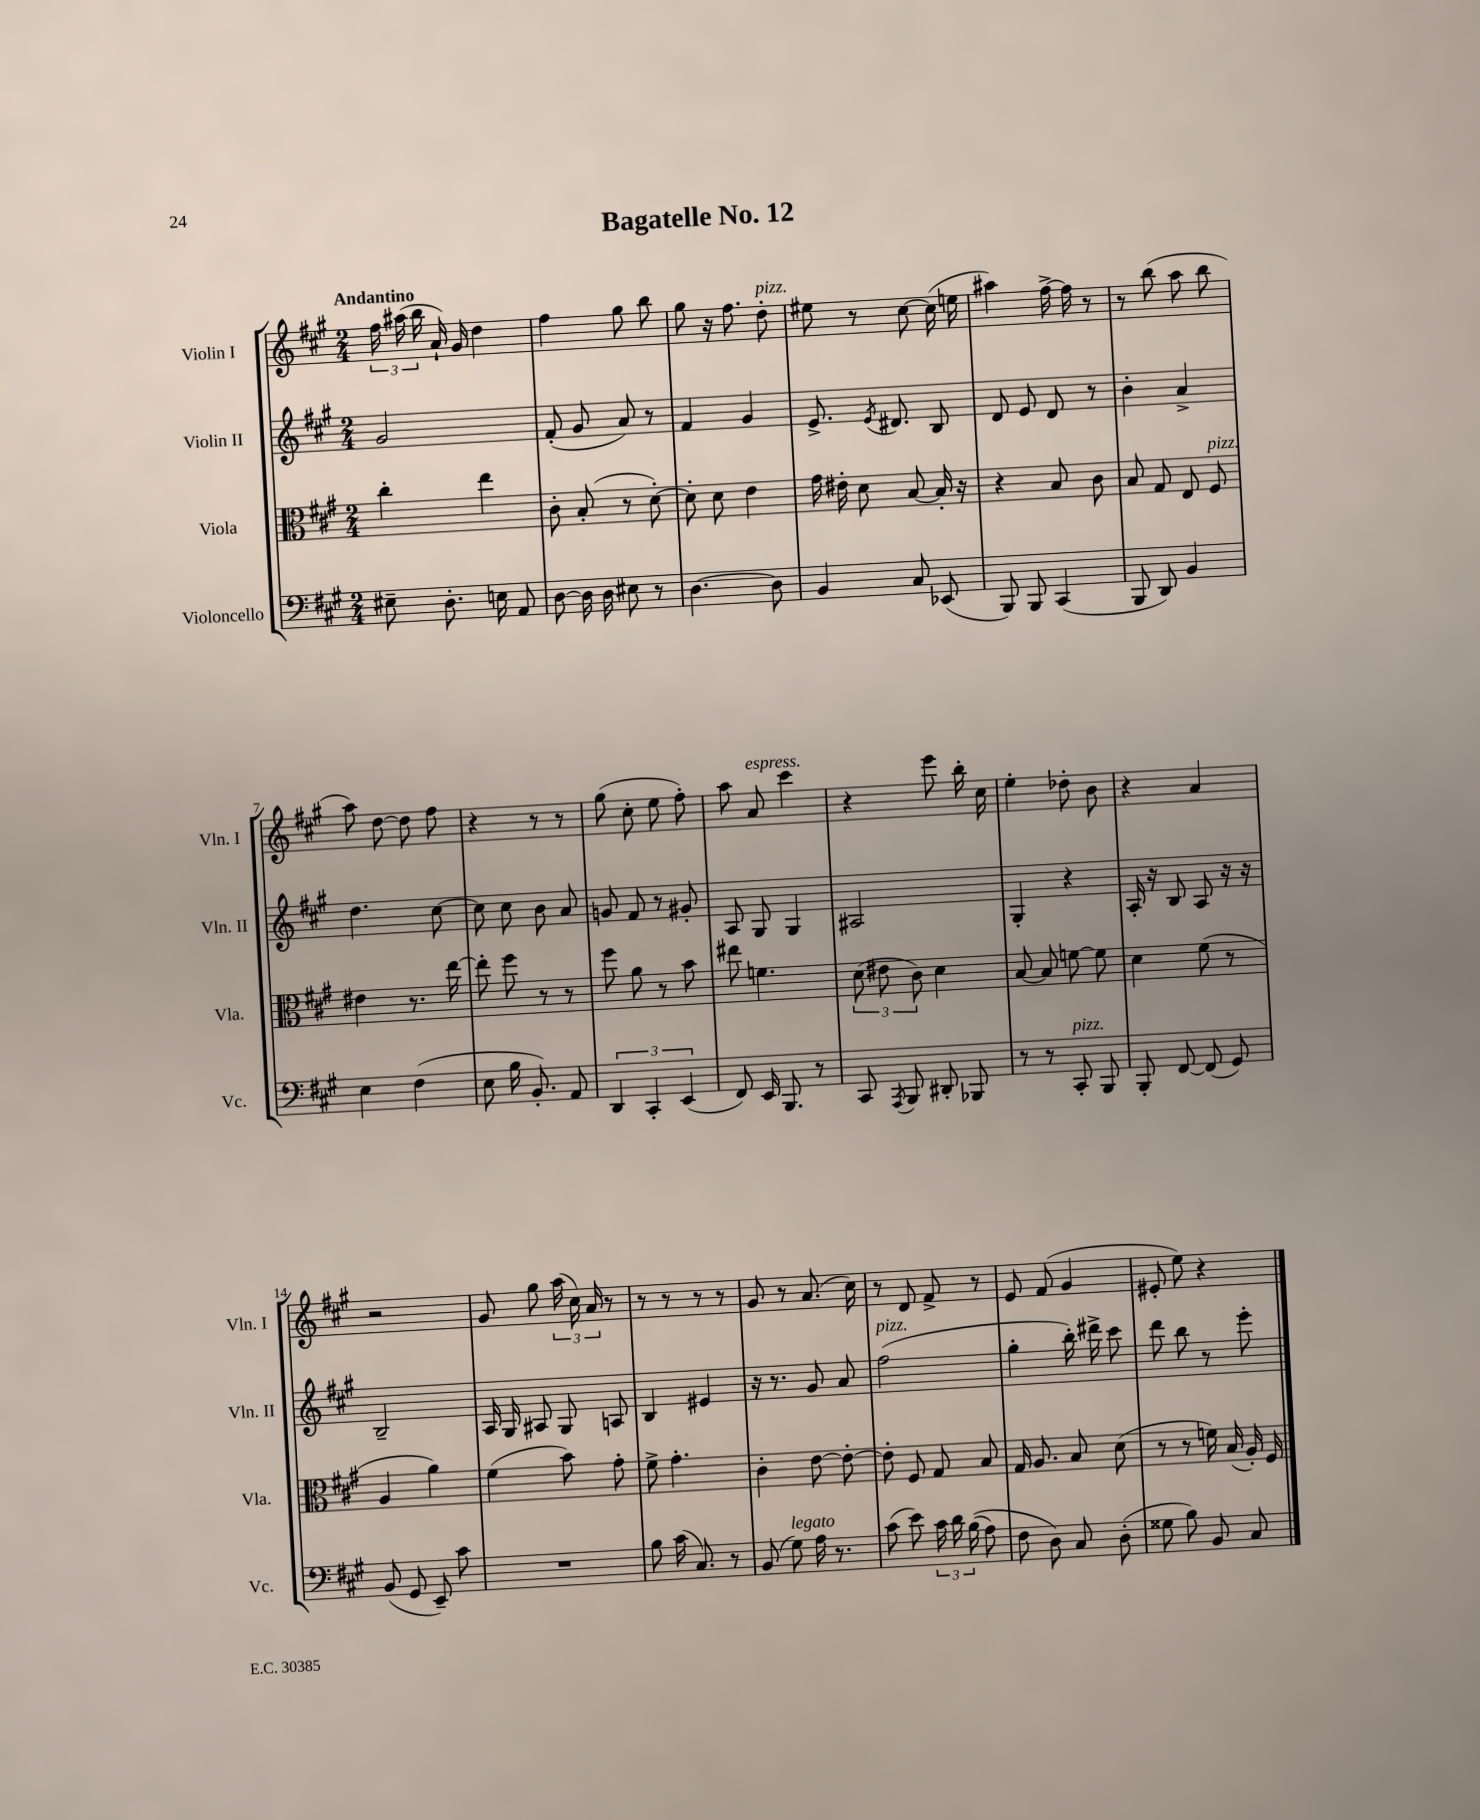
\header { title = "Bagatelle No. 12" }
<<
\new StaffGroup <<
\new Staff = "s0" \with { instrumentName = "Violin I" shortInstrumentName = "Vln. I" } {
    \clef treble \key a \major \numericTimeSignature \time 2/4 \tempo "Andantino"
    \autoBeamOff \tuplet 3/2 { fis''16 ais''16( b''16 } a'16-!) gis'16 d''4 |
    fis''4 gis''8 b''8 |
    gis''8 r16 fis''8. d''8-.^\markup { \italic "pizz." } |
    eis''8 r8 cis''8~ cis''16( e''16 |
    ais''4) fis''16~-> fis''16 r8 |
    r8 b''8( a''8 b''8 |
    a''8) d''8~ d''8 fis''8 |
    r4 r8 r8 |
    gis''8( cis''8-. e''8 fis''8-.) |
    a''8 a'8^\markup { \italic "espress." } cis'''4 |
    r4 e'''8 b''16-. cis''16 |
    e''4-. des''8-. b'8 |
    r4 a'4 |
    r2 |
    gis'8 gis''8 \tuplet 3/2 { a''16( cis''16) a'16 } r8 |
    r8 r8 r8 r8 |
    gis'8 r8 a'8.( cis''16) |
    r8 d'8 fis'8-> r8 |
    e'8 fis'8( gis'4 |
    eis'8-. e''8) r4 \bar "|." |
}
\new Staff = "s1" \with { instrumentName = "Violin II" shortInstrumentName = "Vln. II" } {
    \clef treble \key a \major \numericTimeSignature \time 2/4
    \autoBeamOff gis'2 |
    fis'8-.( gis'8 a'8) r8 |
    fis'4 gis'4 |
    e'8.-> \acciaccatura { e'8 } dis'8. b8 |
    d'8 e'8 d'8 r8 |
    b'4-. a'4-> |
    d''4. cis''8~ |
    cis''8 cis''8 b'8 a'8 |
    g'8 fis'8 r8 gis'8-. |
    a8 gis8 gis4 |
    ais2 |
    gis4-. r4 |
    a16-. r16 b8 a8 r16 r16 |
    b2-- |
    a16 gis16 ais8 gis8 a8 |
    b4 eis'4 |
    r16 r8. gis'8 a'8 |
    fis''2^\markup { \italic "pizz." }( |
    gis''4-. b''16-.) dis'''16-> cis'''8 |
    d'''8 b''8 r8 e'''8-. \bar "|." |
}
\new Staff = "s2" \with { instrumentName = "Viola" shortInstrumentName = "Vla." } {
    \clef alto \key a \major \numericTimeSignature \time 2/4
    \autoBeamOff cis''4-. e''4 |
    cis'8-. b8-.( r8 d'8~-.) |
    d'8-. d'8 e'4 |
    gis'16 eis'16-. d'8 b8~ b16-. r16 |
    r4 b8 cis'8 |
    b8 gis8 e8 fis8^\markup { \italic "pizz." } |
    eis'4 r8. e''16~ |
    e''8-. fis''8 r8 r8 |
    fis''8 a'8 r8 b'8 |
    eis''8 f'4. |
    \tuplet 3/2 { d'8( eis'8 cis'8) } d'4 |
    b8~ b8 f'8~ f'8 |
    d'4 fis'8( r8 |
    a4 a'4) |
    fis'4( b'8) gis'8-. |
    fis'8-> gis'4.-. |
    cis'4-. e'8~ e'8~-. |
    e'8-. fis8 gis8 b8 |
    gis16 a8. b8 d'8( |
    r8 r8 f'16) b16( a16-.) fis16 \bar "|." |
}
\new Staff = "s3" \with { instrumentName = "Violoncello" shortInstrumentName = "Vc." } {
    \clef bass \key a \major \numericTimeSignature \time 2/4
    \autoBeamOff eis8-- d8.-. e16 a,8 |
    d8~ d16 d16 eis8 r8 |
    d4.~ d8 |
    b,4 cis8 ees,8( |
    b,,8) b,,8 cis,4( |
    b,,8 d,8) b,4 |
    e4 fis4( |
    e8 b16 b,8.-.) a,8 |
    \tuplet 3/2 { d,4 cis,4-. e,4( } |
    fis,8) e,16 b,,8. r8 |
    cis,8 \acciaccatura { a,,8 } b,,8 dis,8-. bes,,8 |
    r8 r8 cis,8-.^\markup { \italic "pizz." } b,,8 |
    b,,8-. fis,8~ fis,8( gis,8) |
    b,8( gis,8 e,8--) cis'8 |
    R2 |
    b8 cis'16( cis8.) r8 |
    b,8( gis8^\markup { \italic "legato" }) a16 r8. |
    cis'8( e'8) \tuplet 3/2 { cis'16 d'16 b16(\( } a8) |
    fis8 d8\) cis8 d8-.( |
    gisis8 b8) b,8 cis8 \bar "|." |
}
>>
>>
